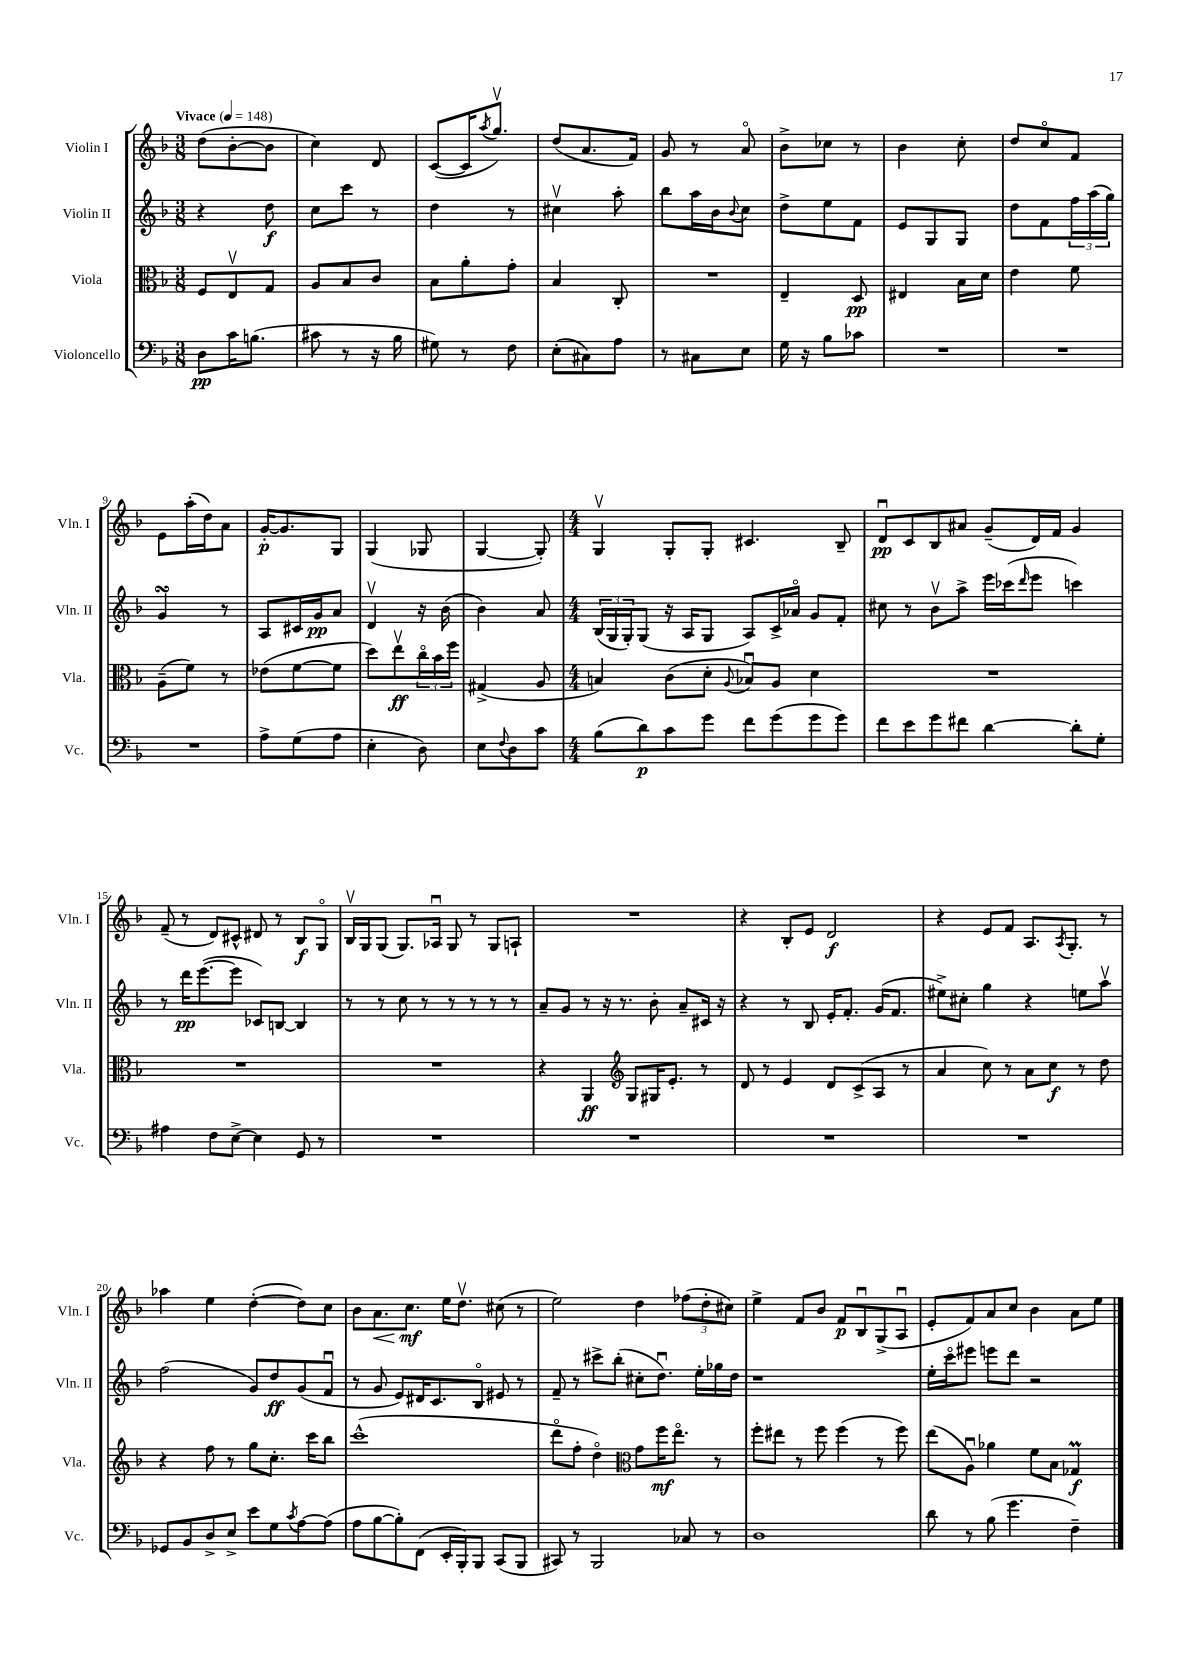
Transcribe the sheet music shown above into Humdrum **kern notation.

**kern	**kern	**kern	**kern
*staff4	*staff3	*staff2	*staff1
*clefF4	*clefC3	*clefG2	*clefG2
*k[b-]	*k[b-]	*k[b-]	*k[b-]
*M3/8	*M3/8	*M3/8	*M3/8
*MM148	*MM148	*MM148	*MM148
8D\L	8F/L	4r	(8dd\L
16c\K	8Ev/	.	[8b-'\
(8.B\J	.	.	.
.	8G/J	8dd\	8b-\]J
=	=	=	=
8c#\	8A/L	8cc\L	4cc\)
8r	8B-/	8ccc\J	.
16r	8c/J	8r	8d/
16B-\	.	.	.
=	=	=	=
8G#\)	8B-\L	4dd\	([8c/L
8r	8a'\	.	16c/]K
.	.	.	8qaa/
.	.	.	8.ggv/J)
8F\	8g'\J	8r	.
=	=	=	=
(8E'\L	4B-/	4cc#v\	(8dd/L
8C#\)	.	.	8.a/
8A\J	8C'/	8aa'\	.
.	.	.	16f/Jk)
=	=	=	=
8r	4.r	8bb-\L	8g/
8C#\L	.	16aa\L	8r
.	.	16b-\J	.
.	.	8qqb-/	.
8E\J	.	8cc\J	8ao/
=	=	=	=
16G\	4E~/	8dd^\L	8b-^\L
16r	.	.	.
8B-\L	.	8ee\	8cc-\J
8c-\J	8D/	8f\J	8r
=	=	=	=
4.r	4E#/	8e/L	4b-\
.	.	8G/	.
.	16B-\LL	8G/J	8cc'\
.	16d\JJ	.	.
=	=	=	=
4.r	4e\	8dd\L	8dd/L
.	.	8f\	8cco/
.	8f\	24ff\L	8f/J
.	.	(24aa\	.
.	.	24gg\JJ)	.
=	=	=	=
4.r	(8A~\L	4g/	8e\L
.	8f\J)	.	(16aa'\L
.	.	.	16dd\J)
.	8r	8r	8a\J
=	=	=	=
8A^\L	(8e-\L	8A/L	[16g'/LK
.	.	.	8.g/]
(8G\	[8f\	16c#/L	.
.	.	16g/J	.
8A\J	8f\]J	8a/J	8G/J
=	=	=	=
4E'\	8dd\L)	4dv/	(4G/
.	8eev\	.	.
8D\)	24cco\L	16r	8G-/
.	24b-\	.	.
.	.	(16b-\	.
.	24ff\JJ	.	.
=	=	=	=
8E\L	(4G#^/	4b-\)	[4G/
8qqF/	.	.	.
8D\	.	.	.
8c\J	8A/	8a/	8G'/])
=	=	=	=
*M4/4	*M4/4	*M4/4	*M4/4
(8B-\L	4B/)	(24B-/LL	4Gv/
.	.	24G/	.
.	.	24G'/J)	.
8d\)	.	(8G/J	.
8c\	(8c\L	16r	8G'/L
.	.	16A/LK	.
8g\J	8d'\J	8G/J	8G'/J
.	8qqA/	.	.
8f\L	8B-u/L)	8A/L)	4.c#/
(8g\	8A/J	16c^/L	.
.	.	16a-o/JJ	.
8g\	4d\	8g/L	.
8g\J)	.	8f'/J	8B-~/
=	=	=	=
8f\L	1r	8cc#\	8du/L
8e\	.	8r	8c/
8g\	.	8b-v\L	8B-/
8f#\J	.	8aa^\J	8a#/J
[4d\	.	16eee\LL	(8g~/L
.	.	(16ccc-\J	.
.	.	16qqddd/	.
.	.	8eee\J	16d/L)
.	.	.	16f/JJ
8d'\]L	.	4ccc\)	4g/
8G'\J	.	.	.
=	=	=	=
4A#\	1r	8r	(8f~/
.	.	16ddd\LK	8r
.	.	([8.eee\	.
8F\L	.	.	8d/L)
[8E^\J	.	8eee\]J	8c#^^/J
4E\]	.	8c-/L)	8d#/
.	.	[8B/J	8r
8GG/	.	4B/]	8B-/L
8r	.	.	8Go/J
=	=	=	=
1r	1r	8r	16B-v/LL
.	.	.	16G/J
.	.	8r	(8G/J
.	.	8cc\	8.G/L)
.	.	8r	.
.	.	.	16A-u/Jk
.	.	8r	8G/
.	.	8r	8r
.	.	8r	8G/L
.	.	8r	8A`/J
=	=	=	=
1r	4r	8a~/L	1r
.	.	8g/J	.
.	4AA/	8r	.
.	.	16r	.
.	.	8.r	.
*	*clefG2	*	*
.	8G/L	.	.
.	16G#/K	8b-'\	.
.	8.e'/J	.	.
.	.	8a~/L	.
.	8r	16c#/Jk	.
.	.	16r	.
=	=	=	=
1r	8d/	4r	4r
.	8r	.	.
.	4e/	8r	8B-'/L
.	.	8B-/	8e/J
.	8d/L	16e'/LK	2d/
.	.	8.f'/J	.
.	(8c^/	.	.
.	8A/J	(16g/LK	.
.	.	8.f/J	.
.	8r	.	.
=	=	=	=
1r	4a/	8ee#^\L)	4r
.	.	8cc#'\J	.
.	8cc\)	4gg\	8e/L
.	8r	.	8f/J
.	8a\L	4r	8.A/L
.	8cc\J	.	.
.	.	.	8qA/
.	.	.	8.G'/J
.	8r	8ee\L	.
.	8dd\	8aav\J	8r
=	=	=	=
8GG-/L	4r	(2ff\	4aa-\
8BB-/	.	.	.
8D^/	8ff\	.	4ee\
8E^/J	8r	.	.
8e\L	8gg\L	8g/L)	([4dd'\
8G\	8.cc'\J	8dd/	.
8qc/	.	.	.
[8A\	.	(8g/	8dd\]L)
.	16ccc\LK	.	.
(8A\]J	8bb-\J	8fu/J	8cc\J
=	=	=	=
8A\L	(1ccc^^	8r	8b-\L
[8B-\	.	8g/	8.a\
8B-'\])	.	8e/L)	.
.	.	.	8.cc\J
(8FF\J	.	16d#/K	.
.	.	8.c/	.
16EE'/LL	.	.	16ee\LK
16BBB-'/J)	.	.	8.ddv\J
8BBB-/J	.	8B-o/J	.
(8CC/L	.	8e#/	(8cc#\
8BBB-/J	.	8r	8r
=	=	=	=
8CC#/)	8dddo\L	8f~/	2ee\)
8r	8ff'\J	8r	.
2BBB-/	4ddo\)	8ccc#^\L	.
.	.	(8bb-'\J	.
*	*clefC3	*	*
.	8g\L	8cc#'\L	4dd\
.	16ff\K	8.ddu\J)	.
.	8.eeo\J	.	.
8C-/	.	.	(12ff-\L
.	.	16ee'\LL	.
.	.	.	12dd'\
8r	8r	16gg-\	.
.	.	.	12cc#\J)
.	.	16dd\JJ	.
=	=	=	=
1D	8ff'\L	1r	4ee^\
.	8ee#\J	.	.
.	8r	.	8f/L
.	8ff\	.	8b-/J
.	(4ff\	.	8f/L
.	.	.	8B-u/
.	8r	.	(8G^/
.	8ff\)	.	8Au/J
=	=	=	=
8d\	(8ee\L	16ee'\LL	8e'/L
.	.	16ccco\J	.
8r	8Au\J)	8eee#\J	8f/)
(8B-\	4a-\	8eee\L	8a/
4.g\	.	8ddd\J	8cc/J
.	8f\L	2r	4b-\
.	8B-\J	.	.
4F~\)	4G-/	.	8a\L
.	.	.	8ee\J
==	==	==	==
*-	*-	*-	*-
